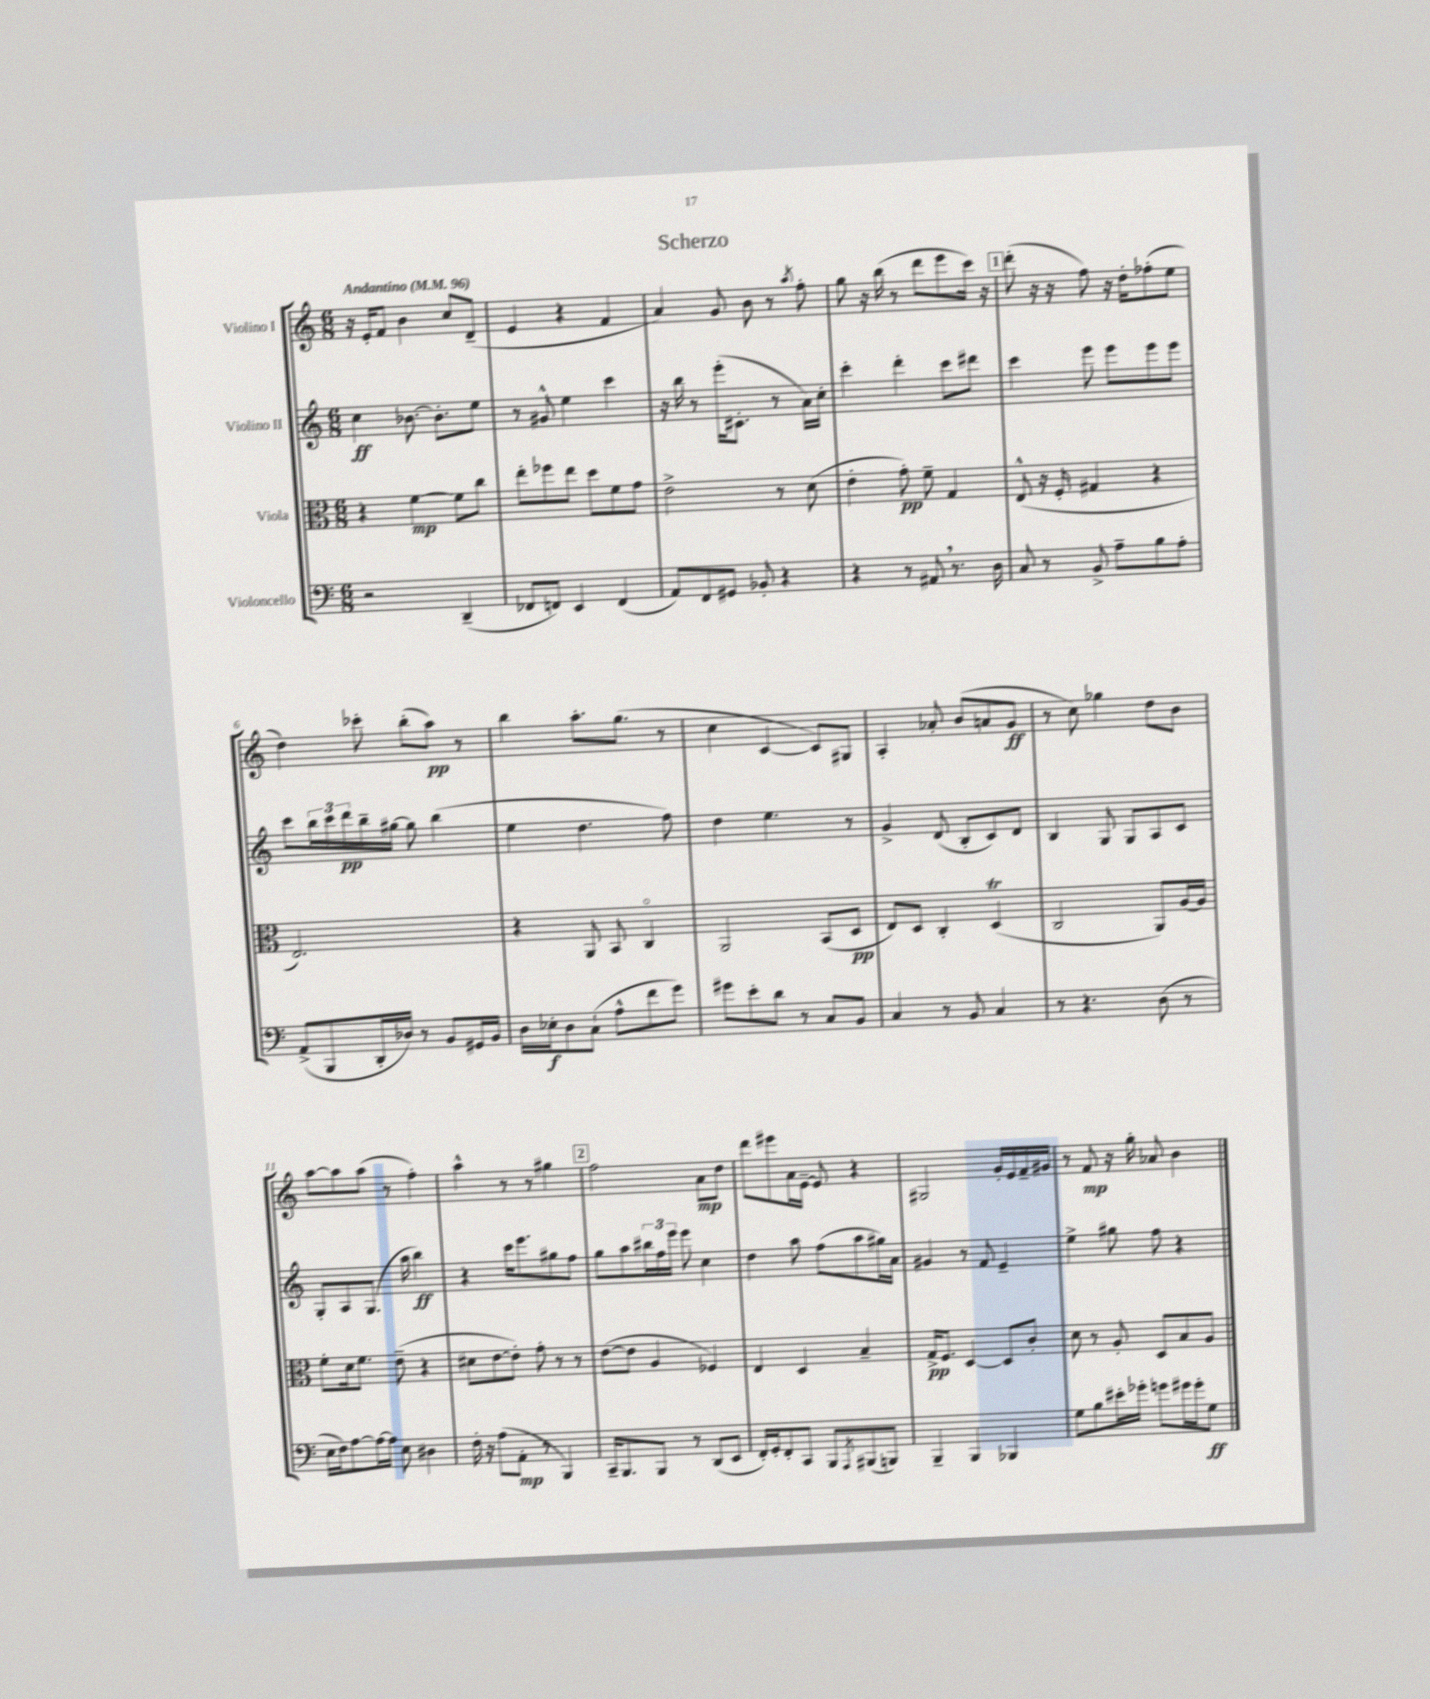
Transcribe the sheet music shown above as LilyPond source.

\header { title = "Scherzo" }
<<
\new StaffGroup <<
\new Staff = "s0" \with { instrumentName = "Violino I" } {
    \clef treble \key c \major \numericTimeSignature \time 6/8 \tempo "Andantino" 4 = 96
    r16 e'16-. f'8 b'4 c''8 d'8--( |
    e'4 r4 f'4 |
    a'4) g'8 b'8 r8 \acciaccatura { a''8 } f''8-. |
    g''8 r16 b''16( r8 d'''8 e'''8 c'''16) r16 |
    \mark \markup { \box "1" } d'''8-.( r16 r16 f''8) r16 d''16-. fes''8-.( e''8 |
    d''4) ces'''8-. b''8-.( a''8\pp) r8 |
    b''4 a''8.-. g''8.( r8 |
    c''4 c'4~ c'8) gis8 |
    a4-. aes'8-. b'8( a'8 g'8\ff |
    r8 c''8) ges''4 d''8 b'8 |
    a''8~ a''8 a''8( r8 f''4-.) |
    a''4-^ r8 r8 gis''4 |
    \mark \markup { \box "2" } f''2 a'8\mp d''8 |
    d'''8 eis'''8 a'16 e'16~-- e'8 r4 |
    gis2 g'16-. e'16 f'16-- gis'16 |
    r8 f'8\mp r16 g''16-. aes'8 b'4 \bar "|." |
}
\new Staff = "s1" \with { instrumentName = "Violino II" } {
    \clef treble \key c \major \numericTimeSignature \time 6/8
    c''4\ff bes'8.~ bes'8.-. e''8 |
    r8 gis'8-^ e''4 c'''4 |
    r16 b''16 r8 e'''16-.( cis'8.-. r8 a'16) c''16-. |
    c'''4-. d'''4-. c'''8 dis'''8 |
    \mark \markup { \box "1" } c'''4 e'''8 e'''8 e'''8 e'''8 |
    c'''8 \tuplet 3/2 { b''16 c'''16 d'''16\pp } b''16-- gis''16~ gis''8 b''4( |
    e''4 d''4. f''8) |
    d''4 e''4. r8 |
    g'4-> d'8( b8-. c'8) d'8 |
    b4 g8 g8 a8 c'8 |
    g8-. a8 g8.( a''16 b''4\ff) |
    r4 c'''16 e'''8. gis''8 f''8 |
    \mark \markup { \box "2" } g''8 a''8 \tuplet 3/2 { bis''16 f''16 e'''16 } e'''8 c''4 |
    d''4 a''8 f''8( a''8 gis''16) a'16 |
    gis'4 r8 f'8 e'4-- |
    e''4-> gis''8 f''8 r4 \bar "|." |
}
\new Staff = "s2" \with { instrumentName = "Viola" } {
    \clef alto \key c \major \numericTimeSignature \time 6/8
    r4 f'4~\mp f'8 c''8 |
    e''8-. fes''8 e''8 d''8 f'8 g'8 |
    e'2-> r8 d'8( |
    e'4-. g'8-.\pp) f'8-- g4 |
    \mark \markup { \box "1" } e8-^( r16 f16-. gis4 r4 |
    e2.) |
    r4 a,8 b,8 c4\flageolet |
    a,2 b,8( d8\pp |
    e8) d8 c4-. d4\trill( |
    c2 a,8) a16~ a16 |
    f'8-. d'16 f'8. e'8--( r4 |
    dis'8 e'8~ e'8-.) g'8-. r8 r8 |
    \mark \markup { \box "2" } e'8~( e'8 a4 fes4) |
    e4 d4 b4-- |
    g16->\pp f8. d4~ d8 c'8-. |
    d'8 r8 a8-. d8 b8 a8 \bar "|." |
}
\new Staff = "s3" \with { instrumentName = "Violoncello" } {
    \clef bass \key c \major \numericTimeSignature \time 6/8
    r2 d,4--( |
    fes,8 f,8) e,4 f,4( |
    a,8) f,8 gis,8 bes,8-. r4 |
    r4 r8 ais,8 \breathe r8. d16 |
    \mark \markup { \box "1" } c8 r8 b,8-> a8-- b8 a8-. |
    a,8->( b,,8 d,16-. des16) r8 b,8 gis,16 b,16 |
    d16 ees16-.\f d8 c8-!( a8-^ f'8 g'8) |
    gis'8 e'8-. d'8 r8 c8 b,8 |
    c4 r8 b,8 c4 |
    r8 r4. d8( r8 |
    e16 f16) a8~ a16~ a16 e8 dis4 |
    f16-. r16 a8( a,8-.\mp r8 b,,4) |
    \mark \markup { \box "2" } c,16-- b,,8. b,,8 r8 d,8( e,8 |
    f,16-.) g,16-. f,8-. c,8 b,,8 \acciaccatura { a,,8 } bis,,8( b,,8) |
    b,,4-- b,,4 bes,,4 |
    g8 b8 eis'16-. ges'16-. g'8 gis'16 gis'16-. g8\ff \bar "|." |
}
>>
>>
